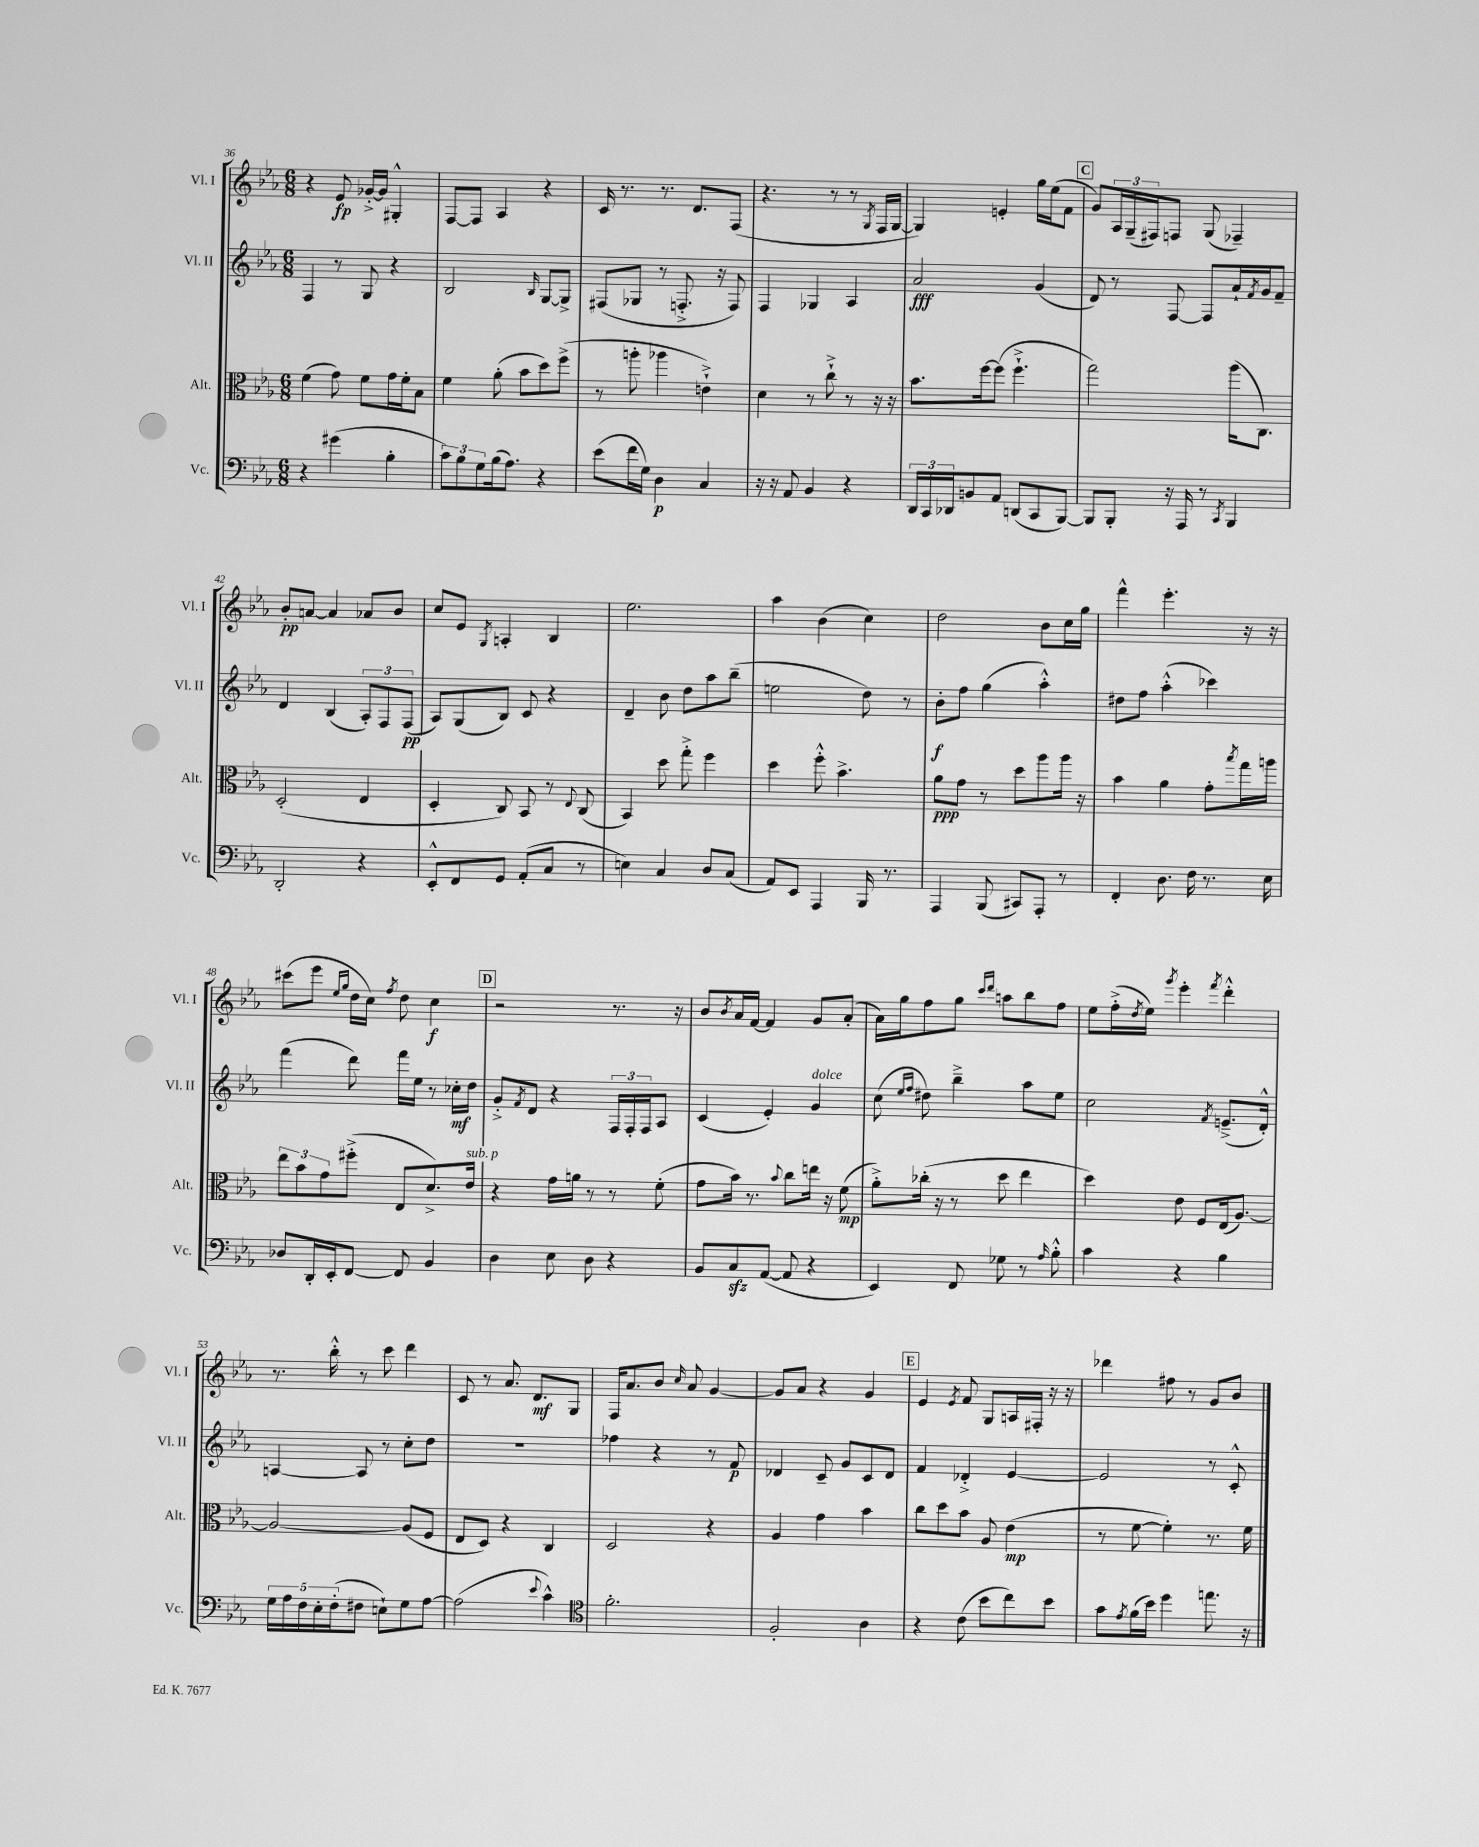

**kern	**dynam	**kern	**dynam	**kern	**dynam	**kern	**dynam
*part4	*part4	*part3	*part3	*part2	*part2	*part1	*part1
*staff4	*staff4	*staff3	*staff3	*staff2	*staff2	*staff1	*staff1
*I"Vc.	*	*I"Alt.	*	*I"Vl. II	*	*I"Vl. I	*
*I'Vc.	*	*I'Alt.	*	*I'Vl. II	*	*I'Vl. I	*
*clefF4	*	*clefC3	*	*clefG2	*	*clefG2	*
*k[b-e-a-]	*	*k[b-e-a-]	*	*k[b-e-a-]	*	*k[b-e-a-]	*
*M6/8	*	*M6/8	*	*M6/8	*	*M6/8	*
=36	=36	=36	=36	=36	=36	=36	=36
4r	.	(4f\	.	4F/	.	4r	.
(4g#X\	.	8g\)	.	8r	.	8e-/	fp
.	.	8f\L	.	8G/	.	[16g-X'^/LL	.
.	.	.	.	.	.	16g-/JJ]	.
4B-'\	.	16g\L	.	4r	.	4G#X'^^/	.
.	.	16f'\J	.	.	.	.	.
.	.	8B-\J	.	.	.	.	.
=37	=37	=37	=37	=37	=37	=37	=37
12c\L)	.	4f\	.	2B-/	.	[8F/L	.
12B-\	.	.	.	.	.	.	.
.	.	.	.	.	.	8F/J]	.
12G\	.	.	.	.	.	.	.
(16B-\k	.	(8a-'\	.	.	.	4A-/	.
8.A-\J)	.	.	.	.	.	.	.
.	.	8b-\L	.	.	.	.	.
.	.	.	.	16qqB-/	.	.	.
4r	.	8dd\)	.	[8G/L	.	4r	.
.	.	(8ff^\J	.	8G^/J]	.	.	.
=38	=38	=38	=38	=38	=38	=38	=38
(8e-\L	.	8r	.	(8F#X/L	.	16c/	.
.	.	.	.	.	.	8.r	.
16f\L	.	8aan'\	.	8G-X/J	.	.	.
16G\JJ)	.	.	.	.	.	.	.
4D\	p	4aa-X\	.	8r	.	8.r	.
.	.	.	.	8.Fn'^/	.	.	.
.	.	.	.	.	.	8.d/L	.
4C/	.	4en`^\)	.	.	.	.	.
.	.	.	.	16r	.	.	.
.	.	.	.	8F/)	.	(8F/J	.
=39	=39	=39	=39	=39	=39	=39	=39
16r	.	4d\	.	4F/	.	4.r	.
16r	.	.	.	.	.	.	.
8AA-/	.	.	.	.	.	.	.
4BB-/	.	8r	.	4G-X/	.	.	.
.	.	8cc`^\	.	.	.	8r	.
4r	.	8r	.	4A-/	.	8r	.
.	.	.	.	.	.	8qG/	.
.	.	16r	.	.	.	16F/LL	.
.	.	16r	.	.	.	[16G/JJ	.
=40	=40	=40	=40	=40	=40	=40	=40
24DD/LL	.	8.b-\L	.	2a-/	fff	4G/])	.
24CC/	.	.	.	.	.	.	.
24DD-X/J	.	.	.	.	.	.	.
8BBn/	.	.	.	.	.	.	.
.	.	[16ff\k	.	.	.	.	.
8AA-/J	.	(8ff\J]	.	.	.	4en'/	.
(8DDn/L	.	4.ff`^\	.	.	.	.	.
8CC/	.	.	.	(4g/	.	16gg\LL	.
.	.	.	.	.	.	(16ee-\J	.
[8BBB-/J)	.	.	.	.	.	8f\J	.
!!LO:REH:place=s1:t=C
=41	=41	=41	=41	=41	=41	=41	=41
8BBB-/L]	.	2gg\)	.	8d/)	.	8g/L)	.
8BBB-'/J	.	.	.	8r	.	24A-/L	.
.	.	.	.	.	.	(24G~/	.
.	.	.	.	.	.	24F#X/J)	.
16r	.	.	.	[8F/	.	8Fn/J	.
16AAA-/	.	.	.	.	.	.	.
8r	.	.	.	8F/L]	.	(8G/	.
8qCC/	.	.	.	.	.	.	.
4BBB-/	.	(16aa-\KL	.	16a-`/L	.	4F-X~/)	.
.	.	.	.	8qf/	.	.	.
.	.	8.C\J)	.	16g/J	.	.	.
.	.	.	.	8f~/J	.	.	.
!!LO:LB:g=z
=42	=42	=42	=42	=42	=42	=42	=42
2DD'/	.	(2D'/	.	4d/	.	8b-'/L	pp
.	.	.	.	.	.	[8an/J	.
.	.	.	.	(4B-/	.	4a/]	.
4r	.	4E-/	.	12A-'/L)	.	8a-X/L	.
.	.	.	.	12F/	.	.	.
.	.	.	.	.	.	8b-/J	.
.	.	.	.	(12F/J	pp	.	.
=43	=43	=43	=43	=43	=43	=43	=43
8EE-'^^/L	.	4D'/	.	8A-/L)	.	8cc/L	.
8FF/	.	.	.	(8G/	.	8e-/J	.
.	.	.	.	.	.	8qG/	.
8GG/J	.	8C/)	.	8B-/J)	.	4An'/	.
(8AA-'/L	.	8BB-/	.	8c/	.	.	.
8C/J	.	8r	.	4r	.	4B-/	.
.	.	8qqE-/	.	.	.	.	.
8r	.	(8C/	.	.	.	.	.
=44	=44	=44	=44	=44	=44	=44	=44
4En\)	.	4BB-/)	.	4d~/	.	2.ee-\	.
4C/	.	8dd\	.	8b-\	.	.	.
.	.	8gg'^\	.	8dd\L	.	.	.
8D/L	.	4ff\	.	8aa-\	.	.	.
(8C/J	.	.	.	(8bb-~\J	.	.	.
=45	=45	=45	=45	=45	=45	=45	=45
8AA-/L)	.	4dd\	.	2een\	.	4aa-\	.
8EE-/J	.	.	.	.	.	.	.
4AAA-/	.	8ff'^^\	.	.	.	(4b-\	.
.	.	4.b-^\	.	.	.	.	.
16BBB-/	.	.	.	8dd\)	.	4cc\)	.
8.r	.	.	.	.	.	.	.
.	.	.	.	8r	.	.	.
=46	=46	=46	=46	=46	=46	=46	=46
4AAA-/	.	8a-\L	ppp	8b-'\L	f	2dd\	.
.	.	8g\J	.	8ff\J	.	.	.
(8BBB-/	.	8r	.	(4gg\	.	.	.
8CC#X/L)	.	8dd\L	.	.	.	.	.
8AAA-'/J	.	8aa-\	.	4aa-'^^\)	.	8b-\L	.
8r	.	16aa-\Jk	.	.	.	16cc\L	.
.	.	16r	.	.	.	16gg\JJ	.
=47	=47	=47	=47	=47	=47	=47	=47
4FF'/	.	4b-\	.	8dd#X\L	.	4fff^^\	.
.	.	.	.	8ff\J	.	.	.
8.D\	.	4a-\	.	(4aa-'^^\	.	4.eee-'\	.
16F\	.	.	.	.	.	.	.
8.r	.	8g'\L	.	4ccc-X\)	.	.	.
.	.	8qbb-/	.	.	.	.	.
.	.	16gg\L	.	.	.	16r	.
16E-\	.	16aan\JJ	.	.	.	16r	.
!!LO:LB:g=z
=48	=48	=48	=48	=48	=48	=48	=48
8D-X/L	.	12ee-\L	.	(4fff\	.	(8ccc#X\L	.
.	.	12b-\	.	.	.	.	.
16DD'/L	.	.	.	.	.	8eee-\J	.
.	.	12g\	.	.	.	.	.
16EE-'/J	.	.	.	.	.	.	.
.	.	.	.	.	.	16qqee-/LL	.
.	.	.	.	.	.	16qqgg/JJ	.
[8FF/J	.	(8ff#X'^\J	.	8ddd\)	.	16dd\LL	.
.	.	.	.	.	.	16cc\JJ)	.
.	.	.	.	.	.	8qff/	.
8FF/]	.	8E-/L	.	16fff\LL	.	8dd\	.
.	.	.	.	16ee-\JJ	.	.	.
4BB-/	.	8.d^/)	.	8r	.	4cc\	f
.	.	.	.	16cc-X'\LL	mf	.	.
!	!	!LO:TX:a:i:t=sub. p	!	!	!	!	!
.	.	16e-/Jk	.	16dd\JJ	.	.	.
!!LO:REH:place=s1:t=D
=49	=49	=49	=49	=49	=49	=49	=49
4D\	.	4r	.	8g'^/L	.	2r	.
.	.	.	.	8qf/	.	.	.
.	.	.	.	8d/J	.	.	.
8E-\	.	16g\LL	.	4r	.	.	.
.	.	16an\JJ	.	.	.	.	.
8D\	.	8r	.	.	.	.	.
4r	.	8r	.	24F/LL	.	8.r	.
.	.	.	.	24F'/	.	.	.
.	.	.	.	24F/J	.	.	.
.	.	(8f'\	.	8A-/J	.	.	.
.	.	.	.	.	.	16r	.
=50	=50	=50	=50	=50	=50	=50	=50
8BB-/L	.	8g\L	.	(4c/	.	8b-/L	.
.	.	.	.	.	.	8qb-/	.
8Czz/	.	16b-\Jk)	.	.	.	16a-/L	.
.	.	8.r	.	.	.	[16f/JJ	.
([8AA-/J	.	.	.	4e-'/)	.	4f/]	.
.	.	8qqb-/	.	.	.	.	.
8AA-/]	.	8cc\L	.	.	.	.	.
!	!	!	!	!LO:TX:a:i:t=dolce	!	!	!
4r	.	16een\Jk	.	4g/	.	8g/L	.
.	.	16r	.	.	.	.	.
.	.	(8f\	mp	.	.	(8a-'/J	.
=51	=51	=51	=51	=51	=51	=51	=51
4EE-/)	.	8a-'^\L)	.	(8cc\	.	16a-\LL)	.
.	.	.	.	.	.	16gg\J	.
.	.	.	.	16qqee-/LL	.	.	.
.	.	.	.	16qqff/JJ	.	.	.
.	.	(16cc-X'\Jk	.	8dd#X\)	.	8ff\	.
.	.	16r	.	.	.	.	.
8FF/	.	8r	.	4bb-~^\	.	8gg\J	.
.	.	.	.	.	.	16qqccc/LL	.
.	.	.	.	.	.	16qqddd/JJ	.
8G-X\	.	8dd\	.	.	.	8aan\L	.
8r	.	4ee-\	.	8aa-\L	.	8bb-\	.
16qqA-/	.	.	.	.	.	.	.
8B-'^^\	.	.	.	8ee-\J	.	8ff\J	.
=52	=52	=52	=52	=52	=52	=52	=52
4c\	.	4dd\)	.	2cc\	.	8ee-\L	.
.	.	.	.	.	.	(16ff'^\L	.
.	.	.	.	.	.	8qdd/	.
.	.	.	.	.	.	16ee-\JJ)	.
.	.	.	.	.	.	8qggg/	.
4r	.	8e-\	.	.	.	4eee-'\	.
.	.	8F/L	.	.	.	.	.
.	.	.	.	8qf/	.	8qfff/	.
4B-\	.	(16E-/k	.	(8.en~^/L	.	4ddd'^^\	.
.	.	[8.A-/J)	.	.	.	.	.
.	.	.	.	16d'^^/Jk)	.	.	.
!!LO:LB:g=z
=53	=53	=53	=53	=53	=53	=53	=53
20G\LL	.	2A-/_	.	[4An/	.	8.r	.
20A-\	.	.	.	.	.	.	.
20F\	.	.	.	.	.	.	.
20E-'\	.	.	.	.	.	.	.
.	.	.	.	.	.	16bb-'^^\	.
(20F'\J	.	.	.	.	.	.	.
8F#X\J	.	.	.	8A/]	.	8r	.
8En`\L)	.	.	.	8r	.	8ccc\	.
8G\	.	(8A-/L]	.	8cc'\L	.	4ddd\	.
[8A-\J	.	8F/J	.	8dd\J	.	.	.
=54	=54	=54	=54	=54	=54	=54	=54
(2A-\]	.	8E-/L	.	2.r	.	8c/	.
.	.	8D/J)	.	.	.	8r	.
.	.	4r	.	.	.	8.a-/	.
.	.	.	.	.	.	8.d/L	mf
8qqe-/	.	.	.	.	.	.	.
4c^^\)	.	4C/	.	.	.	.	.
.	.	.	.	.	.	8G/J	.
=55	=55	=55	=55	=55	=55	=55	=55
*clefC4	*	*	*	*	*	*	*
2.f'\	.	2D/	.	4ff-X\	.	16F/KL	.
.	.	.	.	.	.	8.a-/	.
.	.	.	.	4r	.	8b-/J	.
.	.	.	.	.	.	16qqcc/	.
.	.	.	.	.	.	8a-/	.
.	.	4r	.	8r	.	[4g/	.
.	.	.	.	8f/	p	.	.
=56	=56	=56	=56	=56	=56	=56	=56
2F'/	.	4A-/	.	4d-X/	.	8g/L]	.
.	.	.	.	.	.	8a-/J	.
.	.	4g\	.	8c~/	.	4r	.
.	.	.	.	8g/L	.	.	.
4A-\	.	4b-\	.	8c/	.	4g/	.
.	.	.	.	8d-/J	.	.	.
!!LO:REH:place=s1:t=E
=57	=57	=57	=57	=57	=57	=57	=57
4r	.	8cc\L	.	4f/	.	4e-/	.
.	.	8dd\	.	.	.	.	.
.	.	.	.	.	.	8qe-/	.
(8c\	.	8b-\J	.	4d-X'^/	.	8f/	.
8b-\L	.	8A-/	.	.	.	8G/L	.
8cc\)	.	(4e-\	mp	[4e-/	.	16An/L	.
.	.	.	.	.	.	16F#X'/JJ	.
8b-\J	.	.	.	.	.	16r	.
.	.	.	.	.	.	16r	.
=58	=58	=58	=58	=58	=58	=58	=58
8g\L	.	8r	.	2e-/]	.	4ddd-X\	.
8qe-/	.	.	.	.	.	.	.
(16f\L	.	[8f\	.	.	.	.	.
16b-\JJ)	.	.	.	.	.	.	.
4dd\	.	4f'\])	.	.	.	8ff#X\	.
.	.	.	.	.	.	8r	.
8.een\	.	8.r	.	8r	.	8g/L	.
.	.	.	.	8c'^^/	.	8b-/J	.
16r	.	16f\	.	.	.	.	.
==	==	==	==	==	==	==	==
*-	*-	*-	*-	*-	*-	*-	*-
